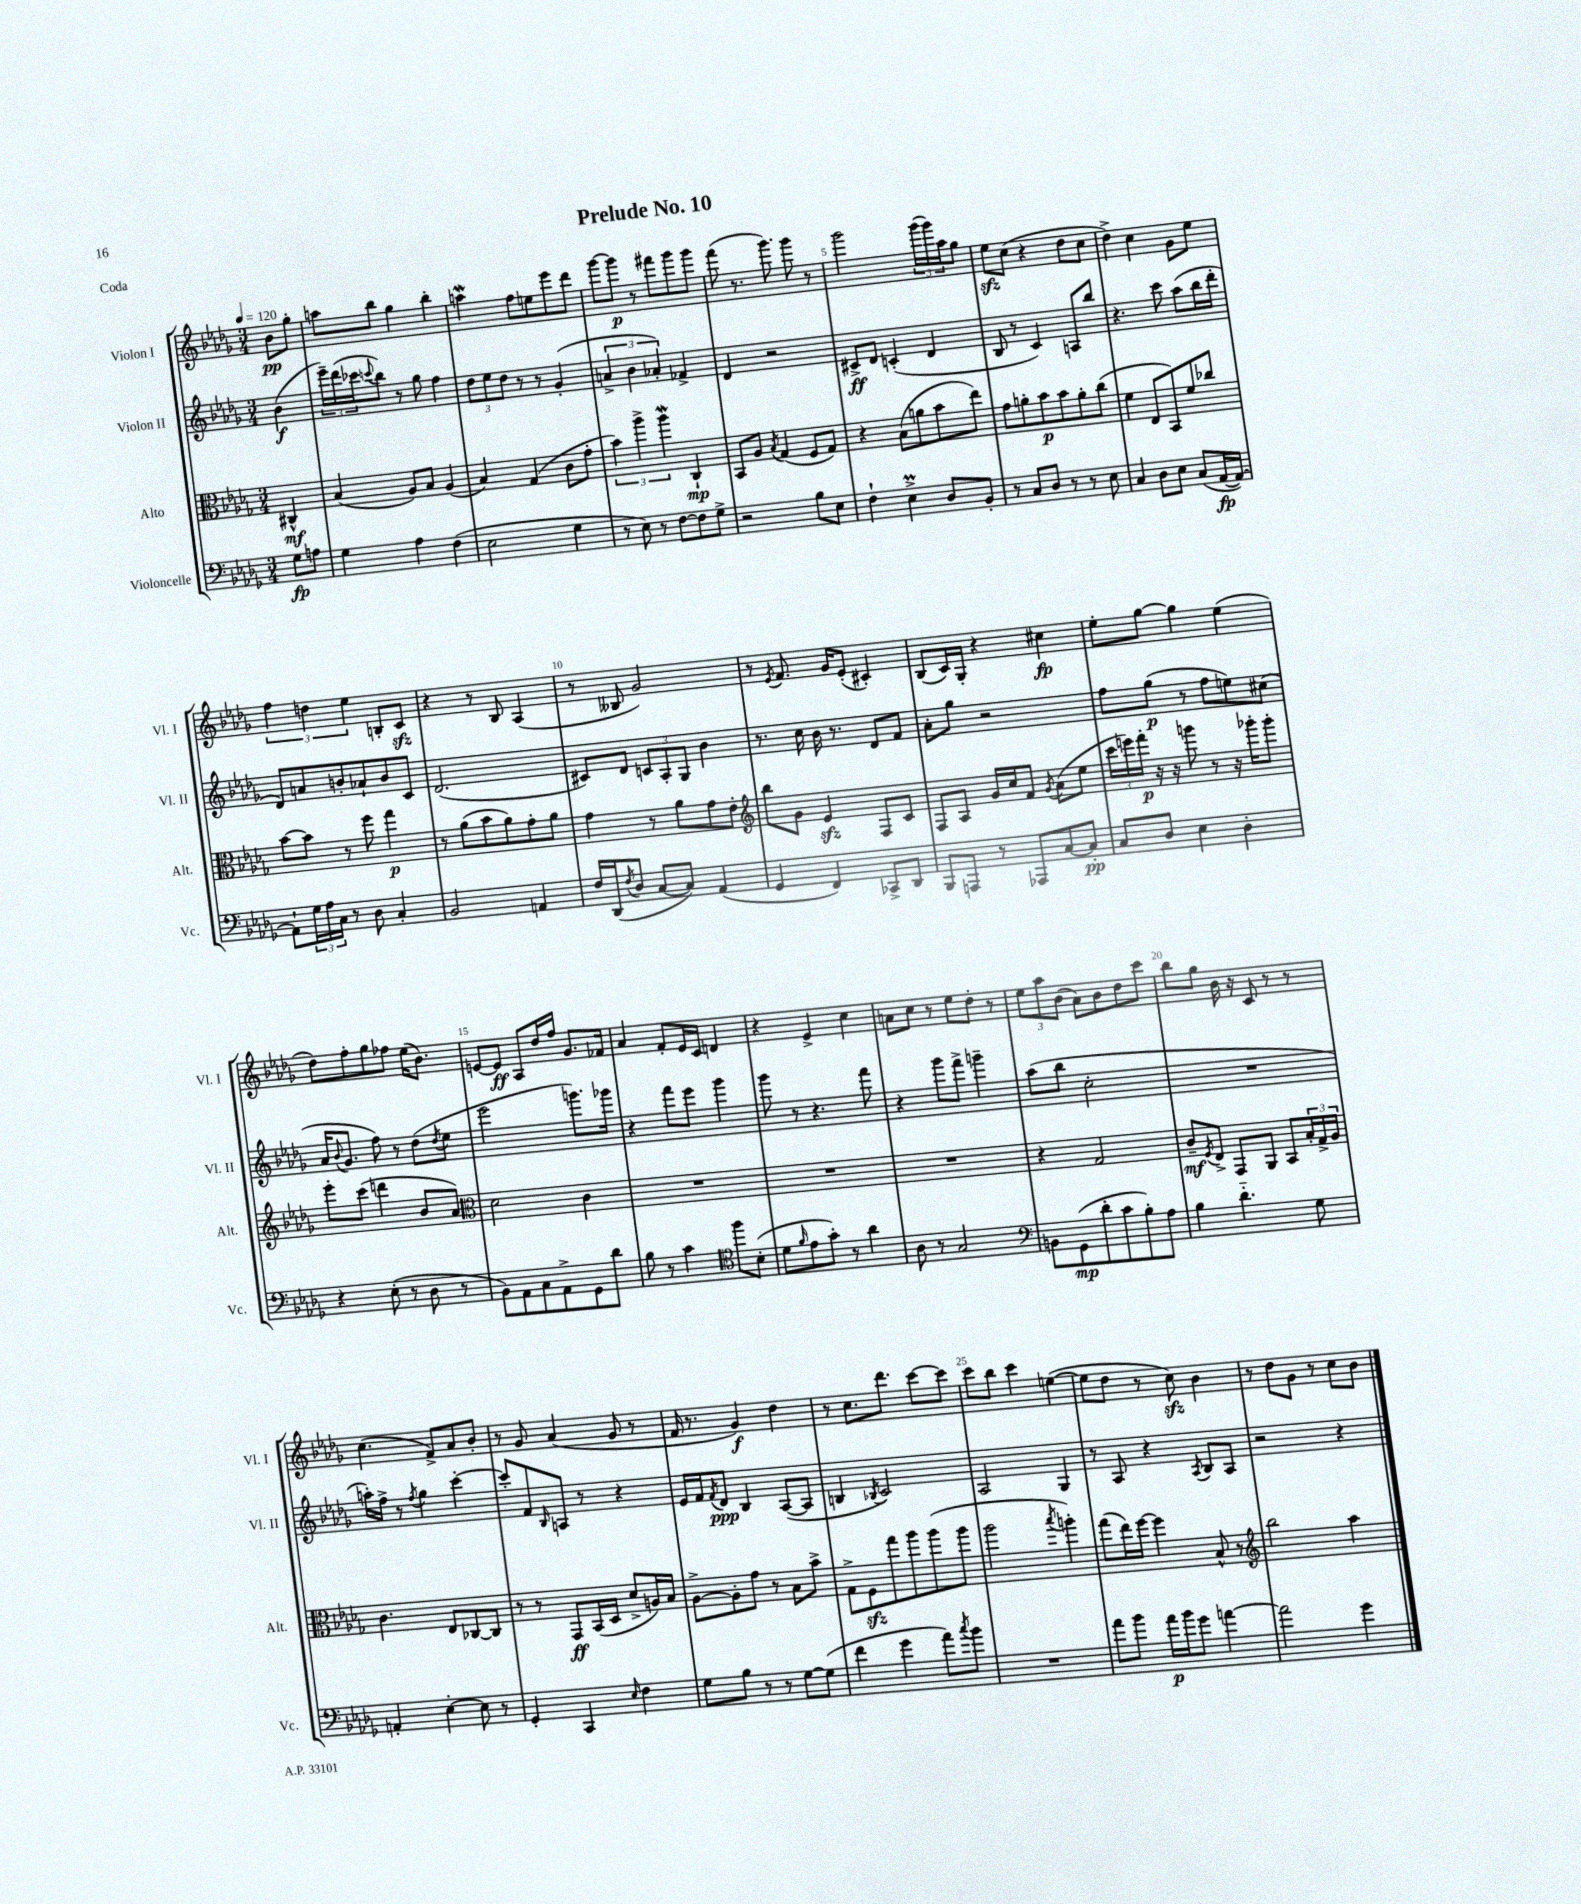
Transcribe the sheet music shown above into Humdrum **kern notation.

**kern	**kern	**kern	**kern
*staff4	*staff3	*staff2	*staff1
*clefF4	*clefC3	*clefG2	*clefG2
*k[b-e-a-d-g-]	*k[b-e-a-d-g-]	*k[b-e-a-d-g-]	*k[b-e-a-d-g-]
*M3/4	*M3/4	*M3/4	*M3/4
*MM120	*MM120	*MM120	*MM120
8G-\L	4C#^^/	(4b-\	8b-\L
8A\J	.	.	8gg-'\J
=	=	=	=
4G-\	(4B-/	24eee-~\LL)	8aa\L
.	.	(24ddd-\	.
.	.	24ccc-\J	.
.	.	8qqccc/	.
.	.	8bb-\J)	8bb-\J
4A-\	8A-/L)	8r	4gg-\
.	8B-/J	8gg-\	.
(4F\	(4A-/	4ff\	4bb-'\
=	=	=	=
2E-\	4B-/)	12dd-\L	4aa\
.	.	12ee-\	.
.	.	12dd-\J	.
.	(4G-/	8r	8ff\L
.	.	8r	8ee\
4G-\	8c\L	(4g-'/	8eee-\
.	8g-'\J	.	8ddd-\J
=	=	=	=
8r	6b-\)	6a^/	[8ggg-\L
8E-\)	.	.	8ggg-\]J
.	6aa-^\	6b-\	.
8r	.	.	8r
.	6aa-\	6a-'/)	.
[8F\L	.	.	8fff#\L
8F\]	4C`/	4f-^/	8ggg-\
8G-^\J	.	.	8ggg-\J
=	=	=	=
2r	8BB-/L	4d-/	(8fff\
.	8A-/J	.	8.r
.	8qB-/	.	.
.	(4G-/	2r	.
.	.	.	8.ggg-\)
8B-\L	8F/L	.	8ggg-\
8E-\J	8G-/J)	.	8r
=	=	=	=
4F`\	4r	8c#^/L	2ggg-\
.	.	8d-/J	.
4E-^\	(8B-\L	(4c'/	.
.	8a\	.	.
8D-/L	8b-\	4d-/	(24ggg-\LL
.	.	.	24ggg-\)
.	.	.	24aa-\J
8BB-'/J	8ee-\J)	.	8gg-\J
=	=	=	=
8r	8g-\L	8B-/	8ee-\L
8C/L	8a'\	8r	(8cc\J
8D-/J	8b-\	4c/)	4r
8r	8b-\	.	.
8r	8a'\	8A/L	8dd-\L
8E-\	(8cc\J	8bb-/J	8cc\J
=	=	=	=
4C/	4f\	4.r	4dd-^\)
8D-\L	8E-/L	.	4cc\
8E-\J	8BB-/)	8ccc\	.
(8C/L	8f/	(8aa-\L	8g-\L
[16AA-/L	8cc-/J	16bb-\L	8ee-\J
16AA-/_JJ)	.	16ddd-'\JJ	.
=	=	=	=
8AA-`\]L	[8b-\L	8d-/L)	6ff\
24G-\L	8b-\]J	8a/	.
24A-\	.	.	6dd\
24C\JJ	.	.	.
8r	8r	8b'/	.
.	.	.	6ee-\
8D-\	8ff\	8a-`/	.
4C'/	4gg-\	8b/	8B'/L
.	.	8c/J	8c/J
=	=	=	=
2BB-/	8r	(2.d-/	4r
.	(8a-\L	.	.
.	8b-\	.	8r
.	8a-\)	.	8B-/
4AA/	8g-'\	.	(4A-/
.	8a-\J	.	.
=	=	=	=
16F/LL	4g-\	8c#/L)	8r
(16DD-/J	.	.	.
8qF/	.	.	.
8D-/J	.	8d-/J	8B--/
[8C/L	8r	12c/L	2g-/)
.	.	12A-'/	.
8C/]J)	8a-\L	.	.
.	.	12G-/J	.
(4AA-/	8g-\	4b-\	.
.	8e-'\J	.	.
=	=	=	=
*	*clefG2	*	*
4GG-/	8bb-\L	8.r	8r
.	.	.	8qe-/
.	8g-\J	.	8.f/
.	.	16cc\	.
4FF/)	4e-/	16b-\	.
.	.	8.r	16g-/LK
.	.	.	(8e-'/J
8CC-^/L	8F/L	8d-/L	4c#'/)
8DD-/J	8c/J	8f/J	.
=	=	=	=
8BBB-/L	8F/L	8a-'\L	(8B-/L
8AAA/J	8A-/J	8gg-\J	16c/L)
.	.	.	16G-'/JJ
8r	16g-/LL	2r	4r
.	16cc/J	.	.
8AAA-/L	8f/J	.	.
.	8qg-/	.	.
[8C/	(8a-\L	.	4cc#\
8C'/]J	8ee-\J	.	.
=	=	=	=
8C/L	24ccc\LL	8ff\L	8ee-'\L
.	24eee\)	.	.
.	24fff'\JJ	.	.
8D-/J	16r	(8gg-\J	[8gg-\J
.	16r	.	.
4E-\	8ggg\	8r	4gg-\]
.	8r	8ff\L	.
4D-'\	16r	8ee\)	(4ee-\
.	16ggg-'\LK	.	.
.	8ggg-'\J	(8cc#\J	.
=	=	=	=
4r	8eee-'\L	16a-/LK	8dd-\L)
.	.	8qqb-/	.
.	.	8.g-/J	.
.	(8ccc\J	.	8ff'\
(8E-'\	4ddd\	8ff\)	8gg-\
8r	.	8r	8ff-\J
8D-\	8b-/L	(8dd-\L	(16ee-\LK
.	.	.	8.b-\J)
.	.	8qdd-/	.
8r	8a-/J)	8ee-\J	.
=	=	=	=
*	*clefC3	*	*
8BB-\L)	2d-\	2eee-\	[8e/L
8AA-\	.	.	8e/]J
8C\	.	.	8A-/L
8AA-^\	.	.	16dd-/L
.	.	.	16ff/JJ
8GG-\	4c\	8.ggg\L)	8.g-/L
8d-\J	.	.	.
.	.	16ggg-\Jk	16f-/Jk
=	=	=	=
8B-\	2.r	4r	4a-/
8r	.	.	.
4c\	.	8fff\L	8f'/L
.	.	8eee-\J	16e-/L
.	.	.	16c/JJ
*clefC4	*	*	*
8ff\L	.	4ggg-\	4d/
(8B-'\J	.	.	.
=	=	=	=
8d-\L	2.r	8ggg-\	4r
16qqf/	.	.	.
8e-\	.	8r	.
8g-'\J)	.	4.r	4e-^/
8r	.	.	.
4a-\	.	.	4cc\
.	.	8fff\	.
=	=	=	=
8A-\	2.r	4r	8a\L
8r	.	.	8cc\J
2G-/	.	8ggg-\L	8r
.	.	8fff^\J	8ee-\L
.	.	4ggg~\	8dd-'\J
.	.	.	8r
=	=	=	=
*clefF4	*	*	*
8BB\L	4r	(8aa-\L	12ee-\L
.	.	.	12aa-\
(8GG-\	.	8bb-\J	.
.	.	.	(12b-\J
8d-'\	2G-/	2cc'\	8a-\L)
8c\	.	.	8b-\
8B-'\)	.	.	8dd-\
8A-\J	.	.	8ccc\J
=	=	=	=
4B-\	8c~/L	2.r	8bb-\L
.	8qF/	.	.
.	8E-^/J	.	8gg-\J
4.d-'~\	8GG-/L	.	16b-\
.	.	.	16r
.	8AA-/J	.	8c/
.	8BB-/L	.	8r
8G-\	24B-'/L	.	8r
.	24G-^/	.	.
.	24A-/JJ	.	.
=	=	=	=
4AA'/	4.c\	16aa'\LL)	(4.cc\
.	.	16ff^\JJ	.
.	.	8r	.
.	.	8qff/	.
[4E-'\	.	4gg-\	.
.	8E-/L	.	8f^/L)
8E-\]	[8C-/	[4ccc'\	8a-/
8r	8C-/]J	.	8b-'/J
=	=	=	=
4GG-'/	8r	8ccc'/]L	8r
.	8r	8f/	8g-/
.	.	16qqB-/	.
4CC/	8GG-/L	8A/J	(4a-/
.	(16BB-/L	8r	.
.	16D-/JJ	.	.
16qqE-/	.	.	.
4F\	8d-^/L	4r	8g-/
.	16A/L)	.	8r
.	16B-/JJ	.	.
=	=	=	=
8G-\L	[8A-^\L	16e-/LL	16f/
.	.	16f/J	8.r
.	.	8qf/	.
8B-\J	8A-'\]	8d-/J	.
8r	8g-\J	4B-/	4g-/)
8r	8r	.	.
[8G-\L	8B-\L	([8A-/L	4dd-\
(8G-\]J	8b-^\J	8A-/]J	.
=	=	=	=
4f\	8G-^\L	4B/	8r
.	8F\	.	8.cc\L
.	.	8qB-/	.
4g-\	8gg-\	2c/)	.
.	.	.	8.ddd-\J
.	8aa-\	.	.
8a-\L)	(8aa-\	.	[8ccc\L
8qcc/	.	.	.
8b-\J	8aa-\J	.	8ccc\]J
=	=	=	=
2.r	2aa-\	2A-/	8ccc\L
.	.	.	8bb-\J
.	.	.	4ccc\
.	8qbb-/	.	.
.	4aa'\)	4G-/	([4ee\
=	=	=	=
8a-\L	(8gg-\L	8r	8ee\]L
8b-\J	16ee-\L)	8A-/	8dd-\J
.	[16ff\JJ	.	.
16a-\LL	4ff\]	4r	8r
16b-\J	.	.	.
8g-\J	.	.	8cc\)
.	.	8qA-/	.
[4a\	8B-^^/	8B-/L	4b-\
.	8r	8A-/J	.
=	=	=	=
*	*clefG2	*	*
2a\]	2bb-\	2r	8r
.	.	.	8dd-\L
.	.	.	8g-\J
.	.	.	8r
4g-\	4aa-\	4r	8cc\L
.	.	.	8b-\J
==	==	==	==
*-	*-	*-	*-
